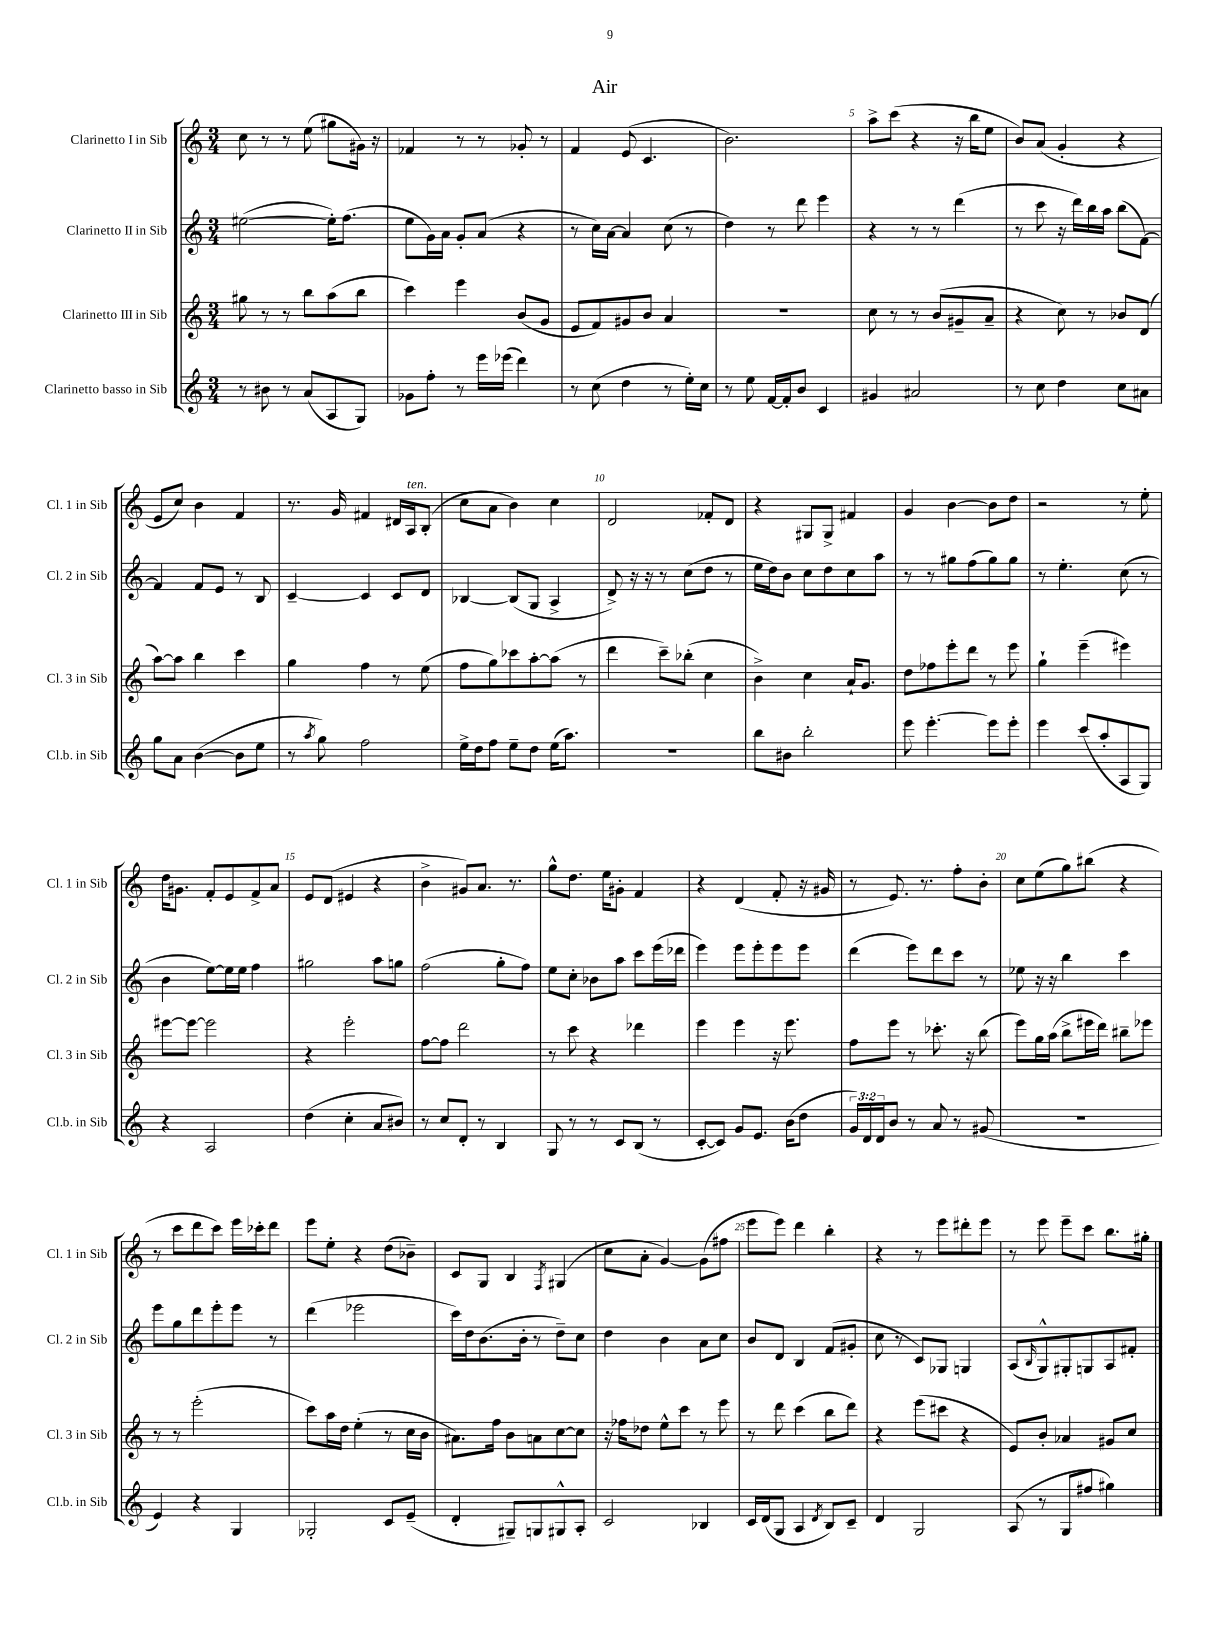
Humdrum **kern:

**kern	**kern	**kern	**kern
*part4	*part3	*part2	*part1
*staff4	*staff3	*staff2	*staff1
*I"Clarinetto basso in Sib	*I"Clarinetto III in Sib	*I"Clarinetto II in Sib	*I"Clarinetto I in Sib
*I'Cl.b. in Sib	*I'Cl. 3 in Sib	*I'Cl. 2 in Sib	*I'Cl. 1 in Sib
*clefG2	*clefG2	*clefG2	*clefG2
*k[]	*k[]	*k[]	*k[]
*M3/4	*M3/4	*M3/4	*M3/4
=1	=1	=1	=1
8r	8gg#X\	([2ee#X\	8cc\
8b#X\	8r	.	8r
8r	8r	.	8r
(8a/L	8bb\L	.	(8ee\
8A/	(8aa\	16ee#'\KL])	8gg#X\L
.	.	(8.ff\J	.
8G/J)	8bb\J	.	16g#X\Jk)
.	.	.	16r
=2	=2	=2	=2
8g-X\L	4ccc\)	8ee\L	4f-X/
8ff'\J	.	16g\L)	.
.	.	16a\JJ	.
8r	4eee\	8g'/L	8r
16eee\LL	.	(8a/J	8r
(16eee-X\JJ	.	.	.
4ddd\)	(8b/L	4r	8g-X'/
.	8g/J	.	8r
=3	=3	=3	=3
8r	8e/L	8r	4f/
(8cc\	8f/)	16cc\LL)	.
.	.	[16a\JJ	.
4dd\	8g#X/	4a/]	(8e/
.	8b/J	.	4.c/
8r	4a/	(8cc\	.
16ee'\LL)	.	8r	.
16cc\JJ	.	.	.
=4	=4	=4	=4
8r	2.r	4dd\)	2.b\)
8ee\	.	.	.
[16f/LL	.	8r	.
16f'/J]	.	.	.
8b/J	.	8ddd\	.
4c/	.	4eee\	.
=5	=5	=5	=5
4g#X/	8cc\	4r	8aa^\L
.	8r	.	(8ccc\J
2a#X/	8r	8r	4r
.	(8b/L	8r	.
.	8g#X~/	(4ddd\	16r
.	.	.	16bb\KL
.	8a~/J	.	8ee\J
=6	=6	=6	=6
8r	4r	8r	8b/L)
8cc\	.	8ccc\	(8a/J
4dd\	8cc\)	16r	4g'/
.	.	16ddd\LL)	.
.	8r	16bb\	.
.	.	16aa\JJ	.
8cc\L	8b-X/L	(8bb\L	4r
8a#X\J	(8d/J	[8f\J)	.
!!LO:LB:g=z
=7	=7	=7	=7
8gg\L	[8aa\L)	4f/]	8e/L
8a\J	8aa\J]	.	8cc/J)
([4b\	4bb\	8f/L	4b\
.	.	8e/J	.
8b\L]	4ccc\	8r	4f/
8ee\J	.	8B/	.
=8	=8	=8	=8
8r	4gg\	[4c~/	8.r
8qaa/	.	.	.
8gg\)	.	.	.
.	.	.	16g/
2ff\	4ff\	4c/]	4f#X/
.	8r	8c/L	16d#X/LL
!	!	!	!LO:TX:a:i:t=ten.
.	.	.	16A/J
.	(8ee\	8d/J	(8B'/J
=9	=9	=9	=9
16ee^\LL	8ff\L	[4B-X/	8cc\L
16dd\J	.	.	.
8ff\J	8gg\)	.	8a\J
8ee~\L	8ccc-X\	(8B-/L]	4b\)
8dd\J	[8aa'\	8G/J	.
(16ee\KL	(8aa\J]	4A^/	4cc\
8.aa\J)	.	.	.
.	8r	.	.
=10	=10	=10	=10
2.r	4ddd\	8d^/)	2d/
.	.	16r	.
.	.	16r	.
.	8ccc~\L)	8r	.
.	(8bb-X'\J	(8cc\L	.
.	4cc\	8dd\J	8f-X'/L
.	.	8r	8d/J
=11	=11	=11	=11
8bb\L	4b^\)	16ee\LL	4r
.	.	16dd\J)	.
8b#X\J	.	8b\J	.
2bb'\	4cc\	8cc\L	8G#X/L
.	.	8dd\	8G#^/J
.	16a`/KL	8cc\	4f#X/
.	8.g/J	.	.
.	.	8aa\J	.
=12	=12	=12	=12
8eee\	8dd\L	8r	4g/
[4.eee'\	8ff-X\	8r	.
.	8eee'\	8gg#X\L	[4b\
.	8ddd\J	(8ff\	.
8eee\L]	8r	8gg#\)	8b\L]
8eee'\J	8eee\	8gg#\J	8dd\J
=13	=13	=13	=13
4eee\	4gg`\	8r	2r
.	.	4.ee'\	.
(8ccc/L	(4eee~\	.	.
8aa'/	.	.	.
8A/	4eee#X\)	(8cc\	8r
8G/J)	.	8r	8ee'\
!!LO:LB:g=z
=14	=14	=14	=14
4r	[8eee#X\L	4b\	16dd\KL
.	.	.	8.g#X\J
.	8eee#\J_	.	.
2A/	2eee#\]	[8ee\L)	8f'/L
.	.	16ee\L]	8e/
.	.	16ee\JJ	.
.	.	4ff\	8f^/
.	.	.	8a/J
=15	=15	=15	=15
(4dd\	4r	2gg#X\	8e/L
.	.	.	(8d/J
4cc'\	2eee'\	.	4e#X/
8a/L	.	8aa\L	4r
8b#X/J)	.	8ggn\J	.
=16	=16	=16	=16
8r	[8ff\L	(2ff\	4b^\
8cc/L	8ff\J]	.	.
8d'/J	2ddd\	.	8g#X/L)
8r	.	.	8.a/J
4B/	.	8gg'\L	.
.	.	.	8.r
.	.	8ff\J)	.
=17	=17	=17	=17
8G/	8r	8ee\L	8gg^^\L
8r	8ccc\	8cc'\J	8.dd\J
8r	4r	8b-X\L	.
.	.	.	16ee\KL
8c/L	.	8aa\J	8g#X'\J
(8B/J	4ddd-X\	8ccc\L	4f/
8r	.	(16eee\L	.
.	.	16ddd-X\JJ	.
=18	=18	=18	=18
[8c'/L	4eee\	4eee\)	4r
8c/J])	.	.	.
8g/L	4eee\	8eee\L	(4d/
8.e/J	.	8eee'\	.
.	16r	8eee\	8f'/
(16b\KL	8.eee\	.	.
8dd\J	.	8eee\J	16r
.	.	.	16g#X/
=19	=19	=19	=19
24g/LL)	8ff\L	(4ddd\	8r
24d/	.	.	.
24d/J	.	.	.
8b/J	8eee\J	.	8.e/)
8r	8r	8eee\L)	.
.	.	.	8.r
8a/	8.ccc-X'\	8ddd\	.
8r	.	8ccc\J	8ff'\L
.	16r	.	.
(8g#X/	(8bb\	8r	8b'\J
=20	=20	=20	=20
2.r	8eee\L)	8ee-X\	8cc\L
.	16gg\L	16r	(8ee\
.	(16aa\JJ	16r	.
.	8bb^\L	4bb\	8gg\)
.	16eee#X\L	.	(8bb#X\J
.	16ddd\JJ)	.	.
.	8bb#X~\L	4ccc\	4r
.	8eee-X\J	.	.
!!LO:LB:g=z
=21	=21	=21	=21
4e/)	8r	8eee\L	8r
.	8r	8gg\	8ccc\L
4r	(2eee'\	8ddd\	8ddd\
.	.	8eee'\	8ccc\J)
4G/	.	8eee\J	16eee\LL
.	.	.	16ccc-X'\J
.	.	8r	8ddd\J
=22	=22	=22	=22
2G-X'/	8ccc\L)	(4ddd\	8eee\L
.	16aa\L	.	8ee'\J
.	16dd\JJ	.	.
.	(4ee'\	2eee-X\	4r
8c/L	8r	.	(8dd\L
(8e~/J	16cc\LL	.	8b-X~\J)
.	16b\JJ	.	.
=23	=23	=23	=23
4d'/	8.a#X\L)	16ccc\LL)	8c/L
.	.	16dd\J	.
.	.	(8.b\	8G/J
.	16ff\Jk	.	.
8G#X~/L)	8b\L	.	4B/
.	.	16b'\Jk	.
8Gn/	8an\	8r	.
.	.	.	8qF/
8G#X^^/	[8cc\	8dd~\L)	(4G#X/
8A'/J	8cc\J]	8cc\J	.
=24	=24	=24	=24
2c/	16r	4dd\	8cc\L
.	16ff-X\KL	.	.
.	8dd-X\J	.	8a'\J
.	8ee^^\L	4b\	[4g/)
.	8ccc\J	.	.
4B-X/	8r	8a\L	(8g\L]
.	8eee\	8cc\J	8ff#X\J
=25	=25	=25	=25
16c/LL	8r	8b/L	8eee\L
(16d/J	.	.	.
8G/J	8ddd\	8d/J	8eee\J)
4A/	(4ccc\	4B/	4ddd\
8qd/	.	.	.
8B/L)	8bb\L	(8f/L	4bb'\
8c~/J	8ddd\J)	8g#X'/J	.
=26	=26	=26	=26
4d/	4r	8cc\	4r
.	.	8r	.
2G/	(8eee\L	8c/L)	8r
.	8ccc#X\J	8G-X/J	8eee\L
.	4r	4Gn/	8ddd#X'\
.	.	.	8eee\J
=27	=27	=27	=27
(8A/	8e/L)	(8A/L	8r
.	.	16qqB/	.
8r	8b'/J	8G^^/)	8eee\
8G/L	4a-X/	8G#X'/	8eee~\L
8ff#X/J	.	8Gn/	8ccc\J
4gg#X\)	8g#X/L	8A/	8.bb\L
.	8cc/J	8f#X'/J	.
.	.	.	16gg#X'\Jk
==	==	==	==
*-	*-	*-	*-
